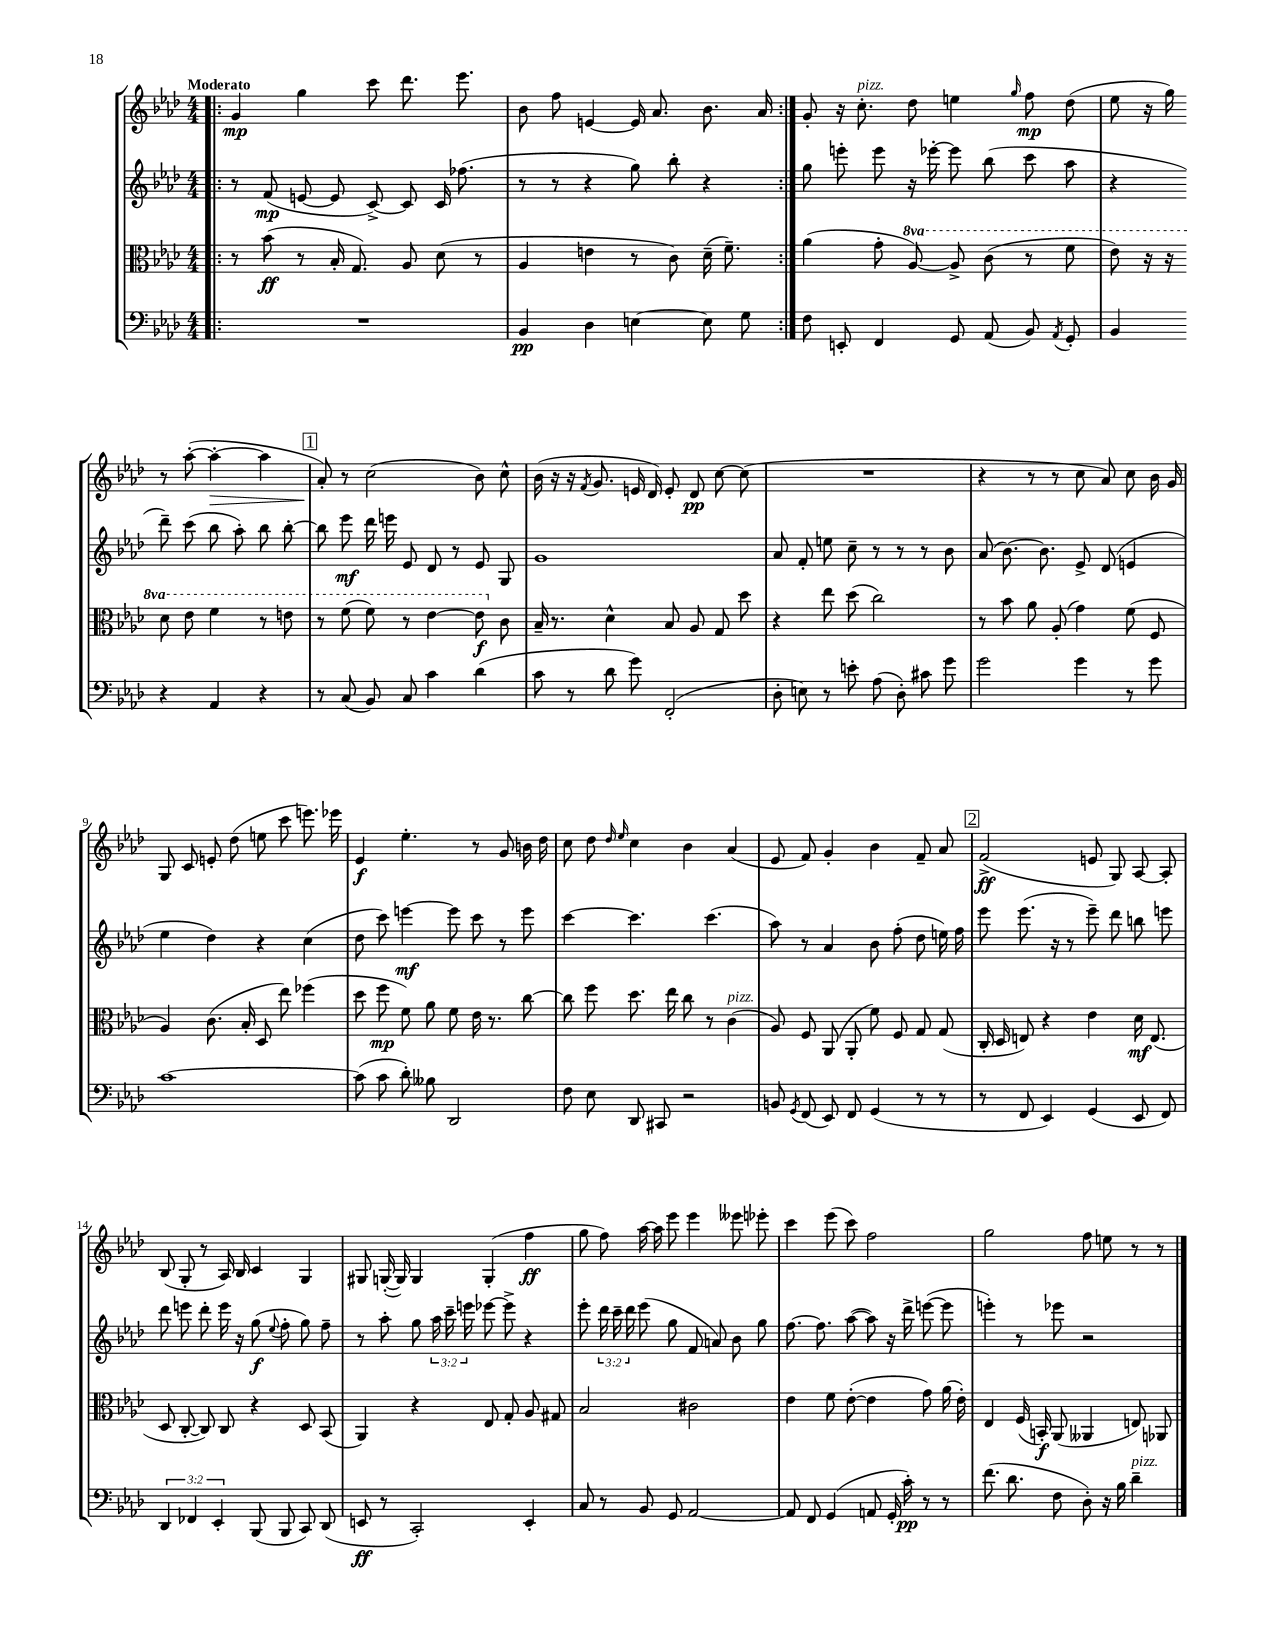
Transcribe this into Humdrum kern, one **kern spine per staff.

**kern	**kern	**kern	**kern
*staff4	*staff3	*staff2	*staff1
*clefF4	*clefC3	*clefG2	*clefG2
*k[b-e-a-d-]	*k[b-e-a-d-]	*k[b-e-a-d-]	*k[b-e-a-d-]
*M4/4	*M4/4	*M4/4	*M4/4
=!|:	=!|:	=!|:	=!|:
1r	8r	8r	4g/
.	(8b-\	(8f/	.
.	8r	[8e/	4gg\
.	16B-'/	8e/]	.
.	8.G/)	.	.
.	.	[8c^/)	8ccc\
.	8A-/	8c/]	8.ddd-\
.	(8d-\	16c/	.
.	.	(8.ff-\	8.eee-\
.	8r	.	.
=	=	=	=
4BB-/	4A-/	8r	8b-\
.	.	8r	8ff\
4D-\	4e\	4r	[4e/
[4E\	8r	8gg\)	16e/]
.	.	.	8.a-/
.	8c\)	8bb-'\	.
8E\]	(16d-~\	4r	8.b-\
.	8.f~\)	.	.
8G\	.	.	.
.	.	.	16a-/
=:|!	=:|!	=:|!	=:|!
8F\	(4a-\	8gg\	8g'/
8EE'/	.	8eee'\	16r
.	.	.	8.cc'\
4FF/	8g'\	8eee\	.
.	[8a-/)	16r	8dd-\
.	.	[16eee-'\	.
8GG/	8a-^/]	8eee-\]	4ee\
(8AA-/	(8cc\	(8bb-\	.
.	.	.	16qqgg/
8BB-/)	8r	8ccc\	8ff\
8qAA-/	.	.	.
8GG'/	8ff\	8aa-\	(8dd-\
=	=	=	=
4BB-/	8ee-\)	4r	8ee-\
.	16r	.	16r
.	16r	.	16gg\)
4r	8dd-\	8ddd-~\)	8r
.	8ee-\	(8ccc\	([8aa-'\
4AA-/	4ff\	8bb-\	4aa-'\_
.	.	8aa-'\)	.
4r	8r	8bb-\	4aa-\]
.	8ee\	[8bb-'\	.
=	=	=	=
8r	8r	8bb-\]	8a-'/)
(8C/	(8ff\	8eee-\	8r
8BB-/)	8ff\)	16ddd-\	(2cc\
.	.	16eee\	.
8C/	8r	8e-/	.
4c\	[4ee-\	8d-/	.
.	.	8r	.
(4d-\	8ee-\]	8e-/	8b-\)
.	8c\	8G/	8cc^^\
=	=	=	=
8c\	16B-~/	1g	(16b-\
.	8.r	.	16r
8r	.	.	16r
.	.	.	8qf/
.	.	.	8.g/
8d-\	4d-^^\	.	.
8g\)	.	.	16e/
.	.	.	16d-/)
(2FF'/	8B-/	.	8e'/
.	8A-/	.	8d-/
.	8G/	.	[8cc\
.	8dd-\	.	(8cc\]
=	=	=	=
8D-'\	4r	8a-/	1r
8E\)	.	8f'/	.
8r	8ee-\	8ee\	.
8e'\	(8dd-\	8cc~\	.
(8A-\	2cc\)	8r	.
8D-'\)	.	8r	.
8c#\	.	8r	.
8g\	.	8b-\	.
=	=	=	=
2g\	8r	(8a-/	4r
.	8b-\	[8.b-\)	.
.	8a-\	.	8r
.	.	8.b-\]	.
.	(8A-'/	.	8r
4g\	4g\)	8e-^/	8cc\
.	.	(8d-/	8a-/)
8r	(8f\	4e/	8cc\
8g\	8F/	.	16b-\
.	.	.	16g/
=	=	=	=
[1c	4A-/)	4ee-\	8G/
.	.	.	8c/
.	(8.c\	4dd-\)	8e'/
.	.	.	(8dd-\
.	16B-'/	.	.
.	8D-/	4r	8ee\
.	8ee-\)	.	8ccc\
.	(4ff-\	(4cc\	8.eee\)
.	.	.	16eee-\
=	=	=	=
(8c\]	8dd-\	8dd-\	4e-/
8c\	8ff\	8ccc\)	.
8d-'\)	8f\)	[4eee\	4.ee-'\
8B--\	8a-\	.	.
2DD-/	8f\	8eee\]	.
.	16e-\	8ccc\	8r
.	8.r	.	.
.	.	8r	8g/
.	[8cc\	8eee\	16b\
.	.	.	16dd-\
=	=	=	=
8F\	8cc\]	[4ccc\	8cc\
8E-\	8ff\	.	8dd-\
.	.	.	16qqdd-/
.	.	.	16qqee-/
8DD-/	8.dd-\	4.ccc\]	4cc\
8CC#/	.	.	.
.	16ee-\	.	.
2r	8cc\	.	4b-\
.	8r	(4.ccc\	.
.	(4c\	.	(4a-/
=	=	=	=
8BB/	8A-/)	8aa-\)	8e-/
8qGG/	.	.	.
(8FF/	8F/	8r	8f/)
8EE-/)	(8AA-/	4a-/	4g'/
8FF/	8AA-'/	.	.
(4GG/	8f\)	8b-\	4b-\
.	8F/	(8ff'\	.
8r	8G/	8dd-\	8f~/
8r	(8G/	16ee\)	8a-/
.	.	16ff\	.
=	=	=	=
8r	16C'/	8eee-\	(2f^/
.	16D-/	.	.
8FF/	8E/)	(8.eee-\	.
4EE-/)	4r	.	.
.	.	16r	.
.	.	8r	.
(4GG/	4e-\	8eee-~\)	8e/
.	.	8ddd-\	8G/)
8EE-/	16d-\	8bb\	[8A-/
.	(8.E/	.	.
8FF/)	.	8eee\	8A-'/]
=	=	=	=
6DD-/	8D-/	8ddd-\	(8B-/
.	[8C'/	8eee\	8G'/
6FF-/	.	.	.
.	8C/])	8ddd-'\	8r
6EE-'/	.	.	.
.	8C/	16eee\	16A-/)
.	.	16r	16B-/
(8BBB-/	4r	(8gg\	4c/
.	.	8qqee-/	.
8BBB-/	.	8ff'\	.
8CC/)	8D-/	8gg\)	4G/
(8DD-/	(8BB-/	8ff~\	.
=	=	=	=
8EE/	4AA-/)	8r	8G#/
8r	.	8aa-'\	([16G'/
.	.	.	16G/])
2CC'/)	4r	8gg\	4G/
.	.	24aa-\	.
.	.	24ccc~\	.
.	.	24eee\	.
.	8E-/	[8eee-\	(4G'/
.	8G'/	8eee-^\]	.
4EE'/	8A-/	4r	4ff\
.	8G#/	.	.
=	=	=	=
8C/	2B-/	8eee-'\	8gg\
8r	.	24ddd-\	8ff\)
.	.	24ccc~\	.
.	.	24ddd-\	.
8BB-/	.	(8eee-\	[16aa-\
.	.	.	16aa-\]
8GG/	.	8gg\	8eee-\
[2AA-/	2c#\	8f/	4eee-\
.	.	8a/)	.
.	.	8b-\	8eee--\
.	.	8gg\	8eee-'\
=	=	=	=
8AA-/]	4e-\	[8.ff\	4ccc\
8FF/	.	.	.
.	.	8.ff\]	.
(4GG/	8f\	.	(8eee-\
.	([8e-'\	([8aa-\	8ccc\)
8AA/	4e-\]	8aa-\])	2ff\
16GG'/	.	16r	.
16c'\)	.	16ddd-^\	.
8r	8g\)	([8eee\	.
8r	(16a-\	8eee\]	.
.	16e-'\)	.	.
=	=	=	=
(8.f\	4E-/	4eee'\)	2gg\
8.d-\	.	.	.
.	(16F/	8r	.
.	16BB'/)	.	.
8F\	(8AA-/	8eee-\	.
8D-'\)	4AA--/	2r	8ff\
16r	.	.	8ee\
16B-\	.	.	.
4d-~\	8E/)	.	8r
.	8AA-/	.	8r
==	==	==	==
*-	*-	*-	*-
